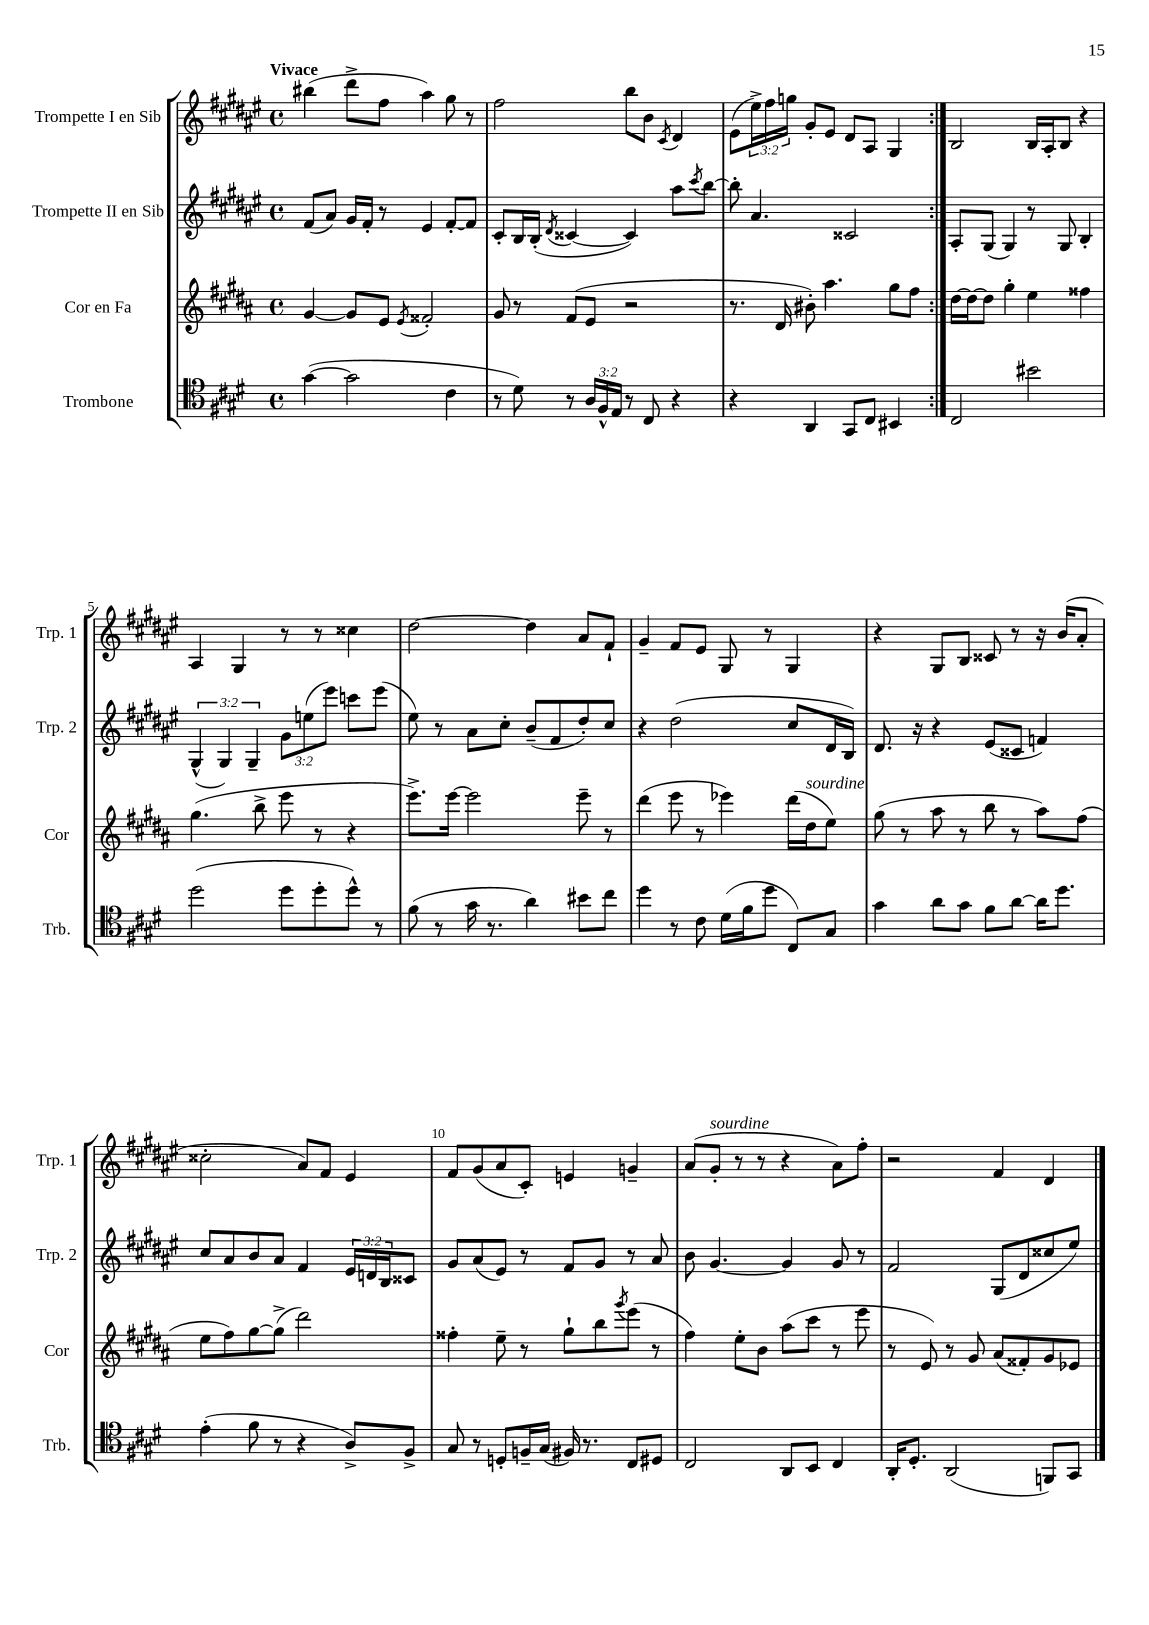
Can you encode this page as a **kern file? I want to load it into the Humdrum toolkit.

**kern	**kern	**kern	**kern
*part4	*part3	*part2	*part1
*staff4	*staff3	*staff2	*staff1
*I"Trombone	*I"Cor en Fa	*I"Trompette II en Sib	*I"Trompette I en Sib
*I'Trb.	*I'Cor	*I'Trp. 2	*I'Trp. 1
*clefC4	*clefG2	*clefG2	*clefG2
*k[f#c#g#d#]	*k[f#c#g#d#a#]	*k[f#c#g#d#a#e#]	*k[f#c#g#d#a#e#]
*M4/4	*M4/4	*M4/4	*M4/4
*met(c)	*met(c)	*met(c)	*met(c)
=1	=1	=1	=1
!	!	!	!LO:TX:a:B:t=Vivace
([4g#\	[4g#/	(8f#/L	(4bb#X\
.	.	8a#/J)	.
2g#\]	8g#/L]	16g#/LL	8ddd#^\L
.	.	16f#'/JJ	.
.	8e/J	8r	8ff#\J
.	8qe/	.	.
.	2f##X'/	4e#/	4aa#\)
4c#\	.	[8f#'/L	8gg#\
.	.	8f#/J]	8r
=2	=2	=2	=2
8r	8g#/	8c#'/L	2ff#\
8d#\)	8r	16B/L	.
.	.	(16B'/JJ	.
.	.	8qd#/	.
8r	(8f#/L	[4c##X/	.
24A/LL	8e/J	.	.
24F#^^/	.	.	.
24E/JJ	.	.	.
8r	2r	4c##/])	8bb\L
8C#/	.	.	8b\J
.	.	.	8qc#/
4r	.	8aa#\L	4d#/
.	.	8qccc#/	.
.	.	[8bb\J	.
=3	=3	=3	=3
4r	8.r	8bb'\]	(8e#\L
.	.	4.a#/	24ee#^\L)
.	.	.	24ff#\
.	16d#/	.	.
.	.	.	24ggn\JJ
4AA/	8b#X'\)	.	8g#'/L
.	4.aa#\	.	8e#/J
8GG#/L	.	2c##X/	8d#/L
8C#/J	.	.	8A#/J
4BB#X/	8gg#\L	.	4G#/
.	8ff#\J	.	.
=4:|!	=4:|!	=4:|!	=4:|!
2C#/	[16dd#\LL	8A#'/L	2B/
.	16dd#\J_	.	.
.	8dd#\J]	(8G#/J	.
.	4gg#'\	4G#/)	.
2b#X\	4ee\	8r	16B/LL
.	.	.	16A#'/J
.	.	8G#/	8B/J
.	4ff##X\	4B'/	4r
!!LO:LB:g=z
=5	=5	=5	=5
(2dd#\	(4.gg#\	(6G#^^/	4A#/
.	.	6G#/)	.
.	.	.	4G#/
.	.	6G#~/	.
.	8bb^\	.	.
8dd#\L	8eee\	12g#\L	8r
.	.	(12een\	.
8dd#'\	8r	.	8r
.	.	12eee#\J)	.
8dd#^^\J)	4r	8cccn\L	4cc##X\
8r	.	(8eee#\J	.
=6	=6	=6	=6
(8f#\	8.eee^\L)	8ee#\)	[2dd#\
8r	.	8r	.
.	[16eee\Jk	.	.
16g#\	2eee\]	8a#\L	.
8.r	.	.	.
.	.	8cc#'\J	.
4a\)	.	(8b~/L	4dd#\]
.	.	8f#/	.
8b#X\L	8eee~\	8dd#'/)	8a#/L
8cc#\J	8r	8cc#/J	8f#`/J
=7	=7	=7	=7
4dd#\	(4ddd#\	4r	4g#~/
8r	8eee\	(2dd#\	8f#/L
8c#\	8r	.	8e#/J
(16d#\LL	4eee-X\)	.	8G#/
16f#\J	.	.	.
8dd#\J	.	.	8r
8C#/L)	(16ddd#\LL	8cc#/L	4G#/
!	!LO:TX:a:i:t=sourdine	!	!
.	16dd#\J	.	.
8G#/J	8ee\J)	16d#/L	.
.	.	16B/JJ)	.
=8	=8	=8	=8
4g#\	(8gg#\	8.d#/	4r
.	8r	.	.
.	.	16r	.
8a\L	8aa#\	4r	8G#/L
8g#\J	8r	.	8B/J
8f#\L	8bb\	(8e#/L	8c##X/
[8a\J	8r	8c##X/J	8r
16a\KL]	8aa#\L)	4fn/)	16r
8.dd#\J	.	.	(16b/KL
.	(8ff#\J	.	8a#'/J
!!LO:LB:g=z
=9	=9	=9	=9
(4e'\	8ee\L	8cc#/L	2cc##X'\
.	8ff#\)	8a#/	.
8f#\	[8gg#\	8b/	.
8r	(8gg#^\J]	8a#/J	.
4r	2ddd#\)	4f#/	8a#/L)
.	.	.	8f#/J
8A^/L)	.	24e#/LL	4e#/
.	.	24dn/	.
.	.	24B/J	.
8F#^/J	.	8c##X/J	.
=10	=10	=10	=10
8G#/	4ff##X'\	8g#/L	8f#/L
8r	.	(8a#/	(8g#/
8Dn'/L	8ee~\	8e#/J)	8a#/
16Fn~/L	8r	8r	8c#'/J)
(16G#/JJ	.	.	.
16F#X/)	8gg#`\L	8f#/L	4en/
8.r	.	.	.
.	8bb\	8g#/J	.
.	8qggg#/	.	.
8C#/L	(8eee\J	8r	4gn~/
8D#X/J	8r	8a#/	.
=11	=11	=11	=11
2C#/	4ff#\)	8b\	(8a#/L
!	!	!	!LO:TX:a:i:t=sourdine
.	.	[4.g#/	8g#'/J
.	8ee'\L	.	8r
.	8b\J	.	8r
8AA/L	(8aa#\L	4g#/]	4r
8BB/J	8ccc#\J	.	.
4C#/	8r	8g#/	8a#\L)
.	8eee\	8r	8ff#'\J
=12	=12	=12	=12
16AA'/KL	8r	2f#/	2r
8.D#'/J	.	.	.
.	8e/)	.	.
(2AA/	8r	.	.
.	8g#/	.	.
.	(8a#/L	(8G#/L	4f#/
.	8f##X'/)	8d#/	.
8FFn/L)	8g#/	8cc##X/	4d#/
8GG#/J	8e-X/J	8ee#/J)	.
==	==	==	==
*-	*-	*-	*-
